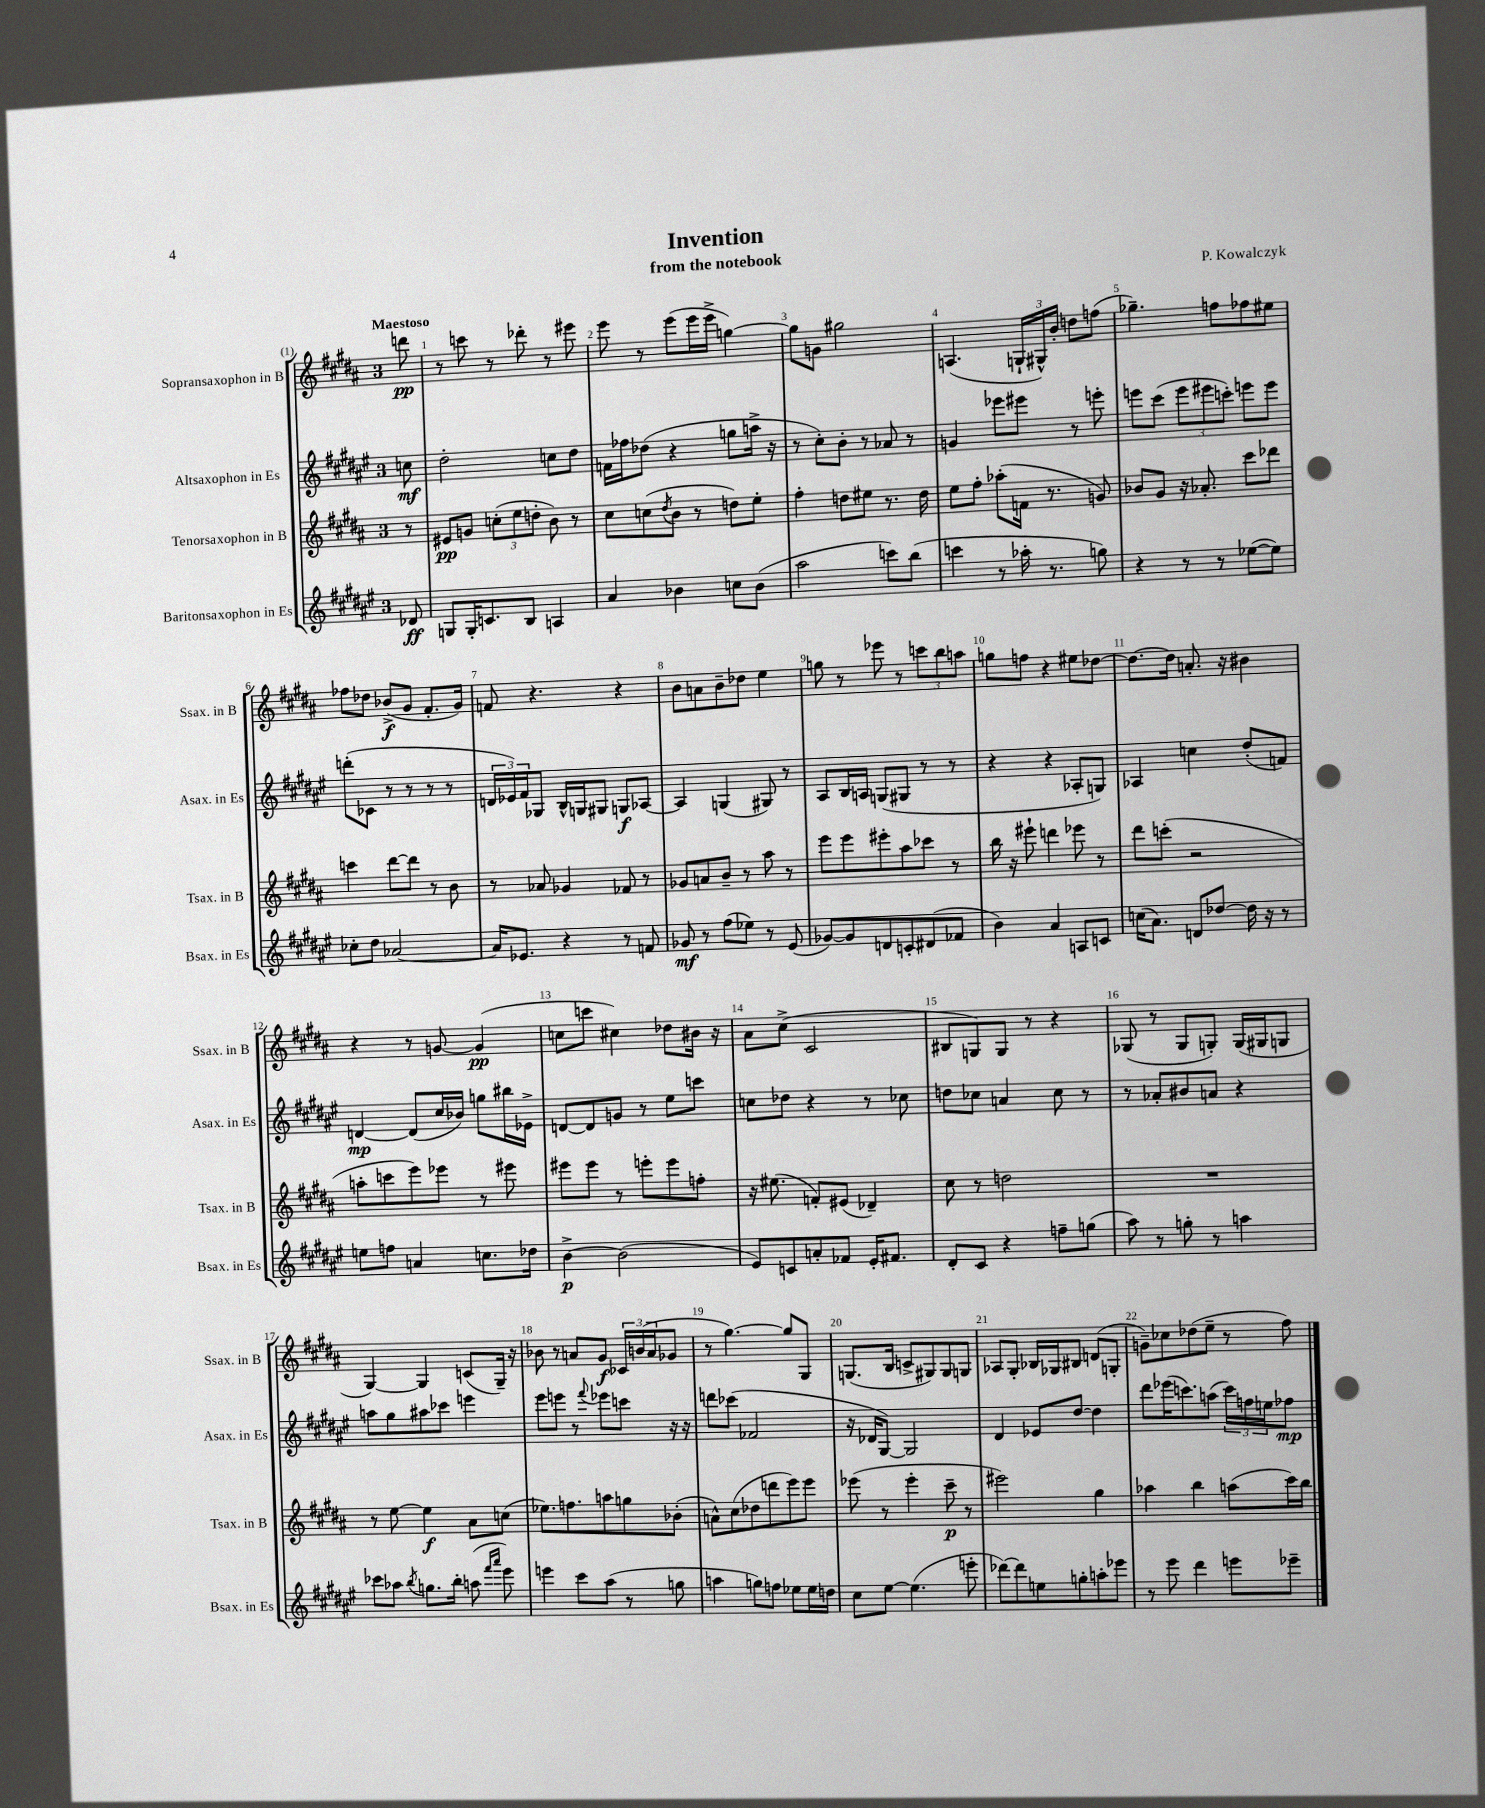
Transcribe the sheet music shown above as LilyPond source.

\header { title = "Invention" composer = "P. Kowalczyk" subtitle = "from the notebook" }
<<
\new StaffGroup <<
\new Staff = "s0" \with { instrumentName = "Sopransaxophon in B" shortInstrumentName = "Ssax. in B" } {
    \clef treble \key b \major \once \override Staff.TimeSignature.style = #'single-digit \time 3/4 \partial 8 \tempo "Maestoso"
    d'''8\pp |
    r8 c'''8 r8 des'''8-. r8 eis'''8 |
    e'''8 r8 e'''8( e'''16 e'''16-> g''4~) |
    g''8 g'8 gis''2 |
    a4.( \tuplet 3/2 { g16-! gis16-^) b'16-. } d''8 f''8( |
    ges''4.--) f''8 fes''8 eis''8 |
    fes''8 des''8 bes'8->\f( gis'8 fis'8.-. gis'16) |
    f'8 r4. r4 |
    b'8 a'8 b'8-- des''8 e''4 |
    g''8 r8 ees'''8 r8 \tuplet 3/2 { c'''8 b''8 a''8 } |
    g''8 f''8 r4 eis''8 des''8~ |
    des''8.~ des''16 a'8.-. r16 bis'4 |
    r4 r8 g'8~ g'4\pp( |
    c''8 c'''8 cis''4) des''8 bis'16 r16 |
    ais'8 cis''8->( cis'2 |
    bis8 g8) g8 r8 r4 |
    ges8( r8 ges8 g8-.) g16( gis16 g8 |
    gis4~) gis4 c'8( gis16--) r16 |
    bes'8 r8 a'8 gis'8\f \tuplet 3/2 { ces'16 b'16( a'16 } ges'8 |
    r8 gis''4.~) gis''8 gis8 |
    g8.( b16 c'8-> gis8) gis8 g8 |
    aes8 gis8-. bes16 ges16 bis8 d'8( g8-. |
    g'8--) ces''8 des''8( e''8-- r8 fis''8) \bar "|." |
}
\new Staff = "s1" \with { instrumentName = "Altsaxophon in Es" shortInstrumentName = "Asax. in Es" } {
    \clef treble \key fis \major \once \override Staff.TimeSignature.style = #'single-digit \time 3/4 \partial 8
    c''8\mf |
    dis''2-. c''8 dis''8 |
    f'16 fes''16 des''8( r4 g''8 a''16-> r16 |
    r8 cis''8-.) b'8-. r8 aes'8 r8 |
    g'4 ees'''8 eis'''8 r8 e'''8-. |
    e'''8 cis'''8( \tuplet 3/2 { e'''8 eis'''8 c'''8-.) } e'''8 e'''8 |
    d'''8-.( ces'8 r8 r8 r8 r8 |
    \tuplet 3/2 { d'16 ees'16) fis'16 } ges8 b16-^ g16 gis8 g8\f aes8~ |
    aes4 g4( gis8) r8 |
    ais8 b16 a16 g8( gis8 r8 r8 |
    r4 r4 aes8-. g8) |
    aes4 c''4 dis''8-.( f'8) |
    d'4~\mp d'8( cis''16 bes'16) g''8 bis''16 ees'16-> |
    d'8~ d'8 g'8 r8 eis''8 c'''8 |
    c''8 des''8 r4 r8 ces''8 |
    d''8 ces''8 a'4 ces''8 r8 |
    r8 aes'8-. bis'8 a'8 r4 |
    a''8 gis''8 ais''8 ces'''8 e'''4 |
    eis'''8 e'''8 r8 \appoggiatura { fis'''8 } ees'''8 c'''8 r16 r16 |
    d'''8 ces'''8( fes'2 |
    r16 des'16 gis8~) gis2 |
    dis'4 ees'8 dis''8~ dis''4 |
    dis'''8 ees'''16( c'''8.) a''8( \tuplet 3/2 { c'''16) f''16 e''16 } fes''8\mp \bar "|." |
}
\new Staff = "s2" \with { instrumentName = "Tenorsaxophon in B" shortInstrumentName = "Tsax. in B" } {
    \clef treble \key b \major \once \override Staff.TimeSignature.style = #'single-digit \time 3/4 \partial 8
    r8 |
    eis'8\pp g'8 \tuplet 3/2 { c''8-.( e''8 d''8-. } b'8) r8 |
    cis''8 c''8( \acciaccatura { dis''8 } b'8 r8 d''8) e''8-. |
    fis''4-. d''8 eis''8 r8. d''16 |
    e''8 fis''8-. aes''8-.( f'16 r8. g'8) |
    bes'8 gis'8 r16 aes'8.-. cis'''8 des'''8 |
    c'''4 dis'''8~ dis'''8 r8 b'8 |
    r8 aes'8 ges'4 fes'8 r8 |
    ges'8 a'8 b'8-- r8 ais''8 r8 |
    e'''8 e'''8 eis'''8-. ais''8 ces'''8 r8 |
    b''16 r16 eis'''8-! d'''4 ees'''8 r8 |
    dis'''8 c'''8-.( r2 |
    a''8-. c'''8 e'''8) ees'''8 r8 eis'''8 |
    eis'''8 eis'''8 r8 e'''8-. e'''8 f''8-. |
    r16 eis''8.( f'8-.) eis'8( des'4--) |
    cis''8 r8 d''2 |
    R2. |
    r8 e''8~ e''4\f ais'8 c''8( |
    ees''8.) f''8. a''8 g''8 bes'8-.( |
    a'8-^) cis''8( des''8 d'''8 e'''8) e'''8 |
    ees'''8( r8 ees'''4-. cis'''8--\p r8 |
    eis'''2) gis''4 |
    aes''4 b''4 a''8( cis'''16) b''16 \bar "|." |
}
\new Staff = "s3" \with { instrumentName = "Baritonsaxophon in Es" shortInstrumentName = "Bsax. in Es" } {
    \clef treble \key fis \major \once \override Staff.TimeSignature.style = #'single-digit \time 3/4 \partial 8
    des'8\ff |
    g8 g16-. c'8. b8 a4 |
    ais'4 bes'4 c''8 bes'8( |
    ais''2 c'''8) b''8( |
    c'''4 r8 aes''16-. r8. g''8) |
    r4 r8 r8 ees''8~( ees''8) |
    ces''8-. dis''8 aes'2~ |
    aes'16 ees'8. r4 r8 f'8 |
    ges'8\mf r8 fis''8( ees''8) r8 eis'8( |
    ges'8~) ges'8 d'8 c'8-. dis'8( fes'8 |
    b'4) ais'4 a8 c'8 |
    c''16( ais'8.) d'8 des''8~ des''16 r16 r8 |
    e''8 f''8 a'4 c''8. des''16 |
    b'4~->\p b'2( |
    eis'8) c'8 a'8-. fes'8 eis'16-. fis'8. |
    dis'8-. cis'8 r4 f''8-- g''8( |
    ais''8) r8 g''8-. r8 a''4 |
    ces'''8 aes''8 \acciaccatura { b''8 } g''8. b''16-. a''8( \grace { fis'''16 ais'''16 } eis'''8) |
    e'''4 cis'''8 ais''8( r8 g''8 |
    a''4 g''8) f''8 ees''8 ees''16 d''16 |
    cis''8 eis''8~ eis''4.( e'''8-. |
    des'''8~) des'''8 e''8 g''8-. a''8-. ees'''8 |
    r8 eis'''8 dis'''4 e'''8 ees'''8-- \bar "|." |
}
>>
>>
\layout { \context { \Score \override BarNumber.break-visibility = ##(#f #t #t) barNumberVisibility = #all-bar-numbers-visible } }
